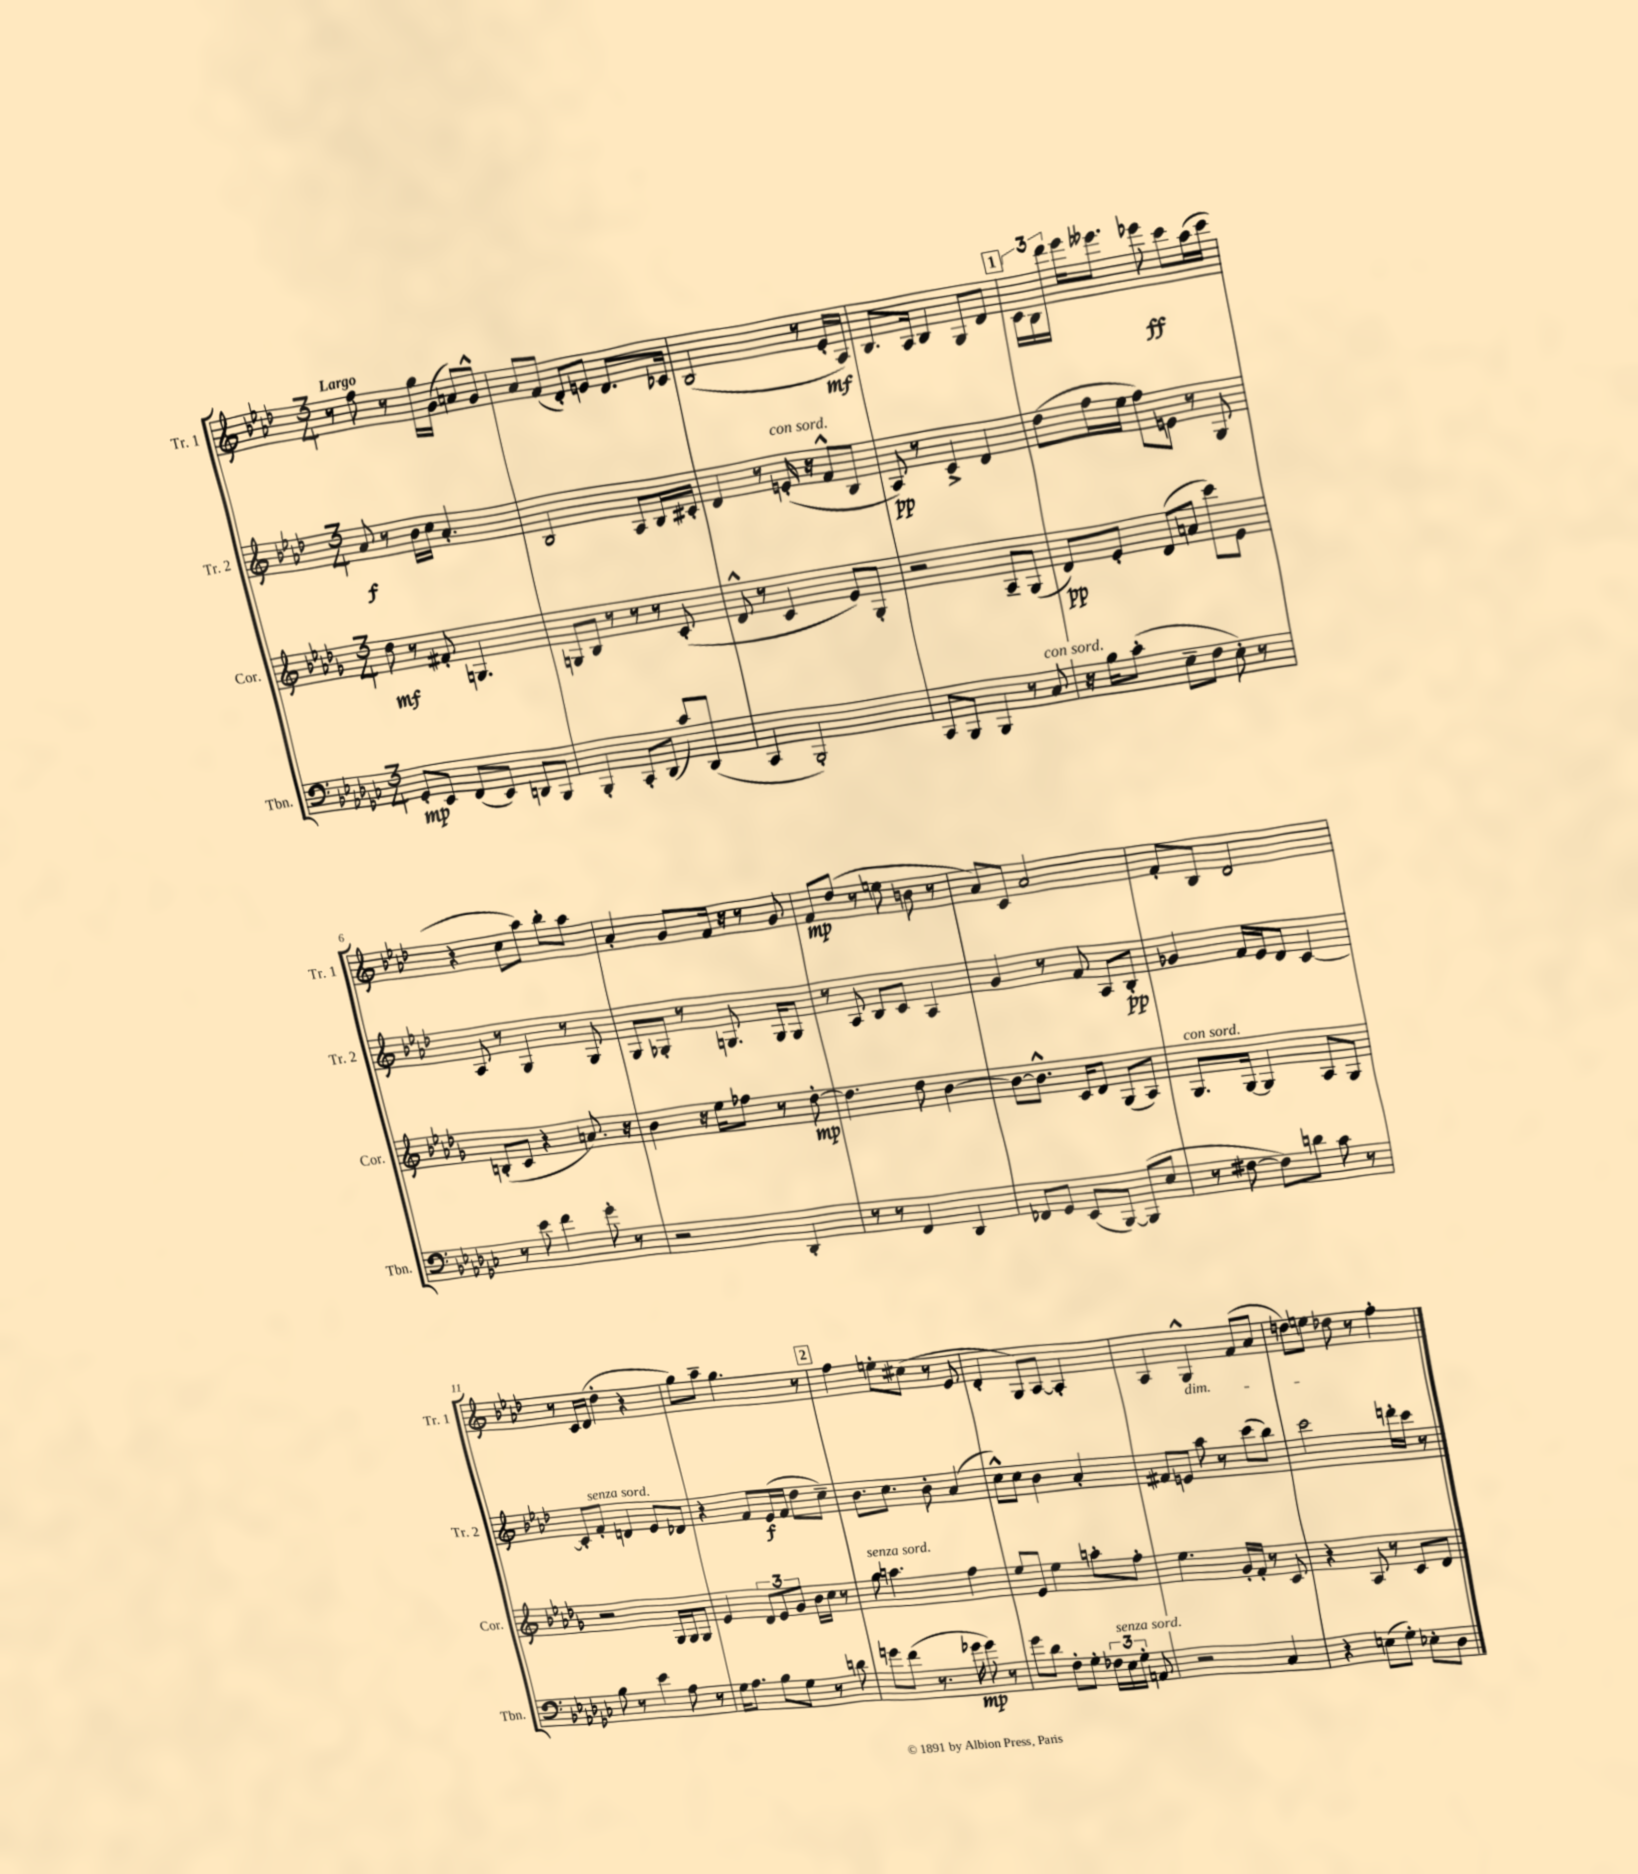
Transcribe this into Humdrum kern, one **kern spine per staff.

**kern	**kern	**kern	**kern
*staff4	*staff3	*staff2	*staff1
*clefF4	*clefG2	*clefG2	*clefG2
*k[b-e-a-d-g-c-]	*k[b-e-a-d-g-]	*k[b-e-a-d-]	*k[b-e-a-d-]
*M3/4	*M3/4	*M3/4	*M3/4
8GG-'	8dd-	8a-	8r
8EE-	8r	8r	8ff
(8FF	8f#'	16b-	8r
.	.	16cc	.
8EE-)	4.G	4.a-'	16gg
.	.	.	(16g
8DD	.	.	8a)
8BBB-	.	.	8g^^
=	=	=	=
4BBB-'	8G	2B-	8a-
.	8B-	.	(8f
8CC-'	8r	.	8d-')
(8DD-	8r	.	8e
8c-)	8r	8A-	8.d-
(8DD-	(8c'	16B-	.
.	.	16c#'	16c-
=	=	=	=
4CC-	8d-^^	4d-	(2B-
.	8r	.	.
2BBB-')	4c	8r	.
.	.	(16e'	.
.	.	16r	.
.	8e-)	8f^^	8r
.	8G-'	8B-	16e-'
.	.	.	16A-)
=	=	=	=
8CC-	2r	8A-)	8.B-
8BBB-	.	8r	.
.	.	.	16A-
4BBB-	.	4c^	4B-
8r	8A-~	4d-	8G
8C-	(8G-	.	8d-
=	=	=	=
16r	8d-)	(8dd-	24c
.	.	.	24B-
16B-	.	.	.
.	.	.	24ddd-
(8c-'	8e-'	16ff	16eee-
.	.	16ee-	8.eee--
8E-~	(8d-	8ff)	.
8F	8a	8e	8eee-
8E-')	8ccc)	8r	8ccc
8r	8e-	8G	(16aa-
.	.	.	16ccc
=	=	=	=
8r	(8B'	8A-	4r
8e-	8c	8r	.
4f	4r	4G	8cc
.	.	.	8aa-)
8g-'	8.a)	8r	8bb-'
8r	.	8G	8aa-
.	16r	.	.
=	=	=	=
2r	4b-	8G	4a-'
.	.	8G-'	.
.	16r	8r	8g
.	16ee-	.	.
.	8ff-	8.G	16f
.	.	.	16r
4DD-'	8r	.	8r
.	.	16G	.
.	[8dd-'	8G	8g
=	=	=	=
8r	4.dd-]	8r	8f
8r	.	8A-	(8dd-
4FF	.	8B-	8r
.	8dd-	8c	8ee
4DD-	[4b-	4A-	8b
.	.	.	8r
=	=	=	=
8FF-	8b-_	4g	8a-)
8GG-	8.b-^^]	.	8c
(8EE-	.	8r	2a-
.	16c	.	.
[8BBB-)	8d-	8f	.
(8BBB-]	(8G-	8A-	.
8E-	8A-)	8B-'	.
=	=	=	=
8r	8.G-	4g-	8f'
[8F#	.	.	8B-
.	[16G-	.	.
8F#])	4G-]	16f	2d-
.	.	16e-	.
8d	.	8d-	.
8c-	8A-	[4c	.
8r	8G-	.	.
=	=	=	=
8B-	2r	8c']	8r
8r	.	8f'	16c
.	.	.	(16d-
4e-	.	4d	4dd-'
8A-	16G-	8e-	4r
.	16G-	.	.
8r	8G-	8d-	.
=	=	=	=
16G-	4e-	4r	8gg)
8.A-	.	.	.
.	.	.	8aa-~
8B-	12d-	8f	4.gg
.	12e-	.	.
8G-	.	(16e-	.
.	12g-	.	.
.	.	16f	.
8r	16b-	8dd-	.
.	16cc	.	.
8d	8r	8cc~)	8r
=	=	=	=
8g	8gg-	8.b-	4ff
(8f	4.aa	.	.
.	.	8.cc	.
8.r	.	.	8ee'
.	.	8b-'	(8cc#
16g-	.	.	.
8g-)	4ff	(4a-	8r
8r	.	.	8e-
=	=	=	=
8g-	8ee-	8cc^^)	4d-'
8d-	8e-	8cc	.
8F'	4ee-	4b-	8G)
8G-'	.	.	[8A-
24F-	8aa'	4a-'	4A-']
24E-	.	.	.
24G-'	.	.	.
8AA	8ff'	.	.
=	=	=	=
2r	4.ee-	8f#	4A-
.	.	8e	.
.	.	8aa-	4G^^
.	16g-'	8r	.
.	16f'	.	.
4C-	8r	(8ccc	(8f
.	8c	8bb-)	8a-
=	=	=	=
4r	4r	2ccc	8dd)
.	.	.	8ee
(8E	8A-	.	8dd-
8G-')	8r	.	8r
8E-'	8c	16ddd'	4ff'
.	.	16ccc	.
8D-	8d-	8r	.
==	==	==	==
*-	*-	*-	*-
